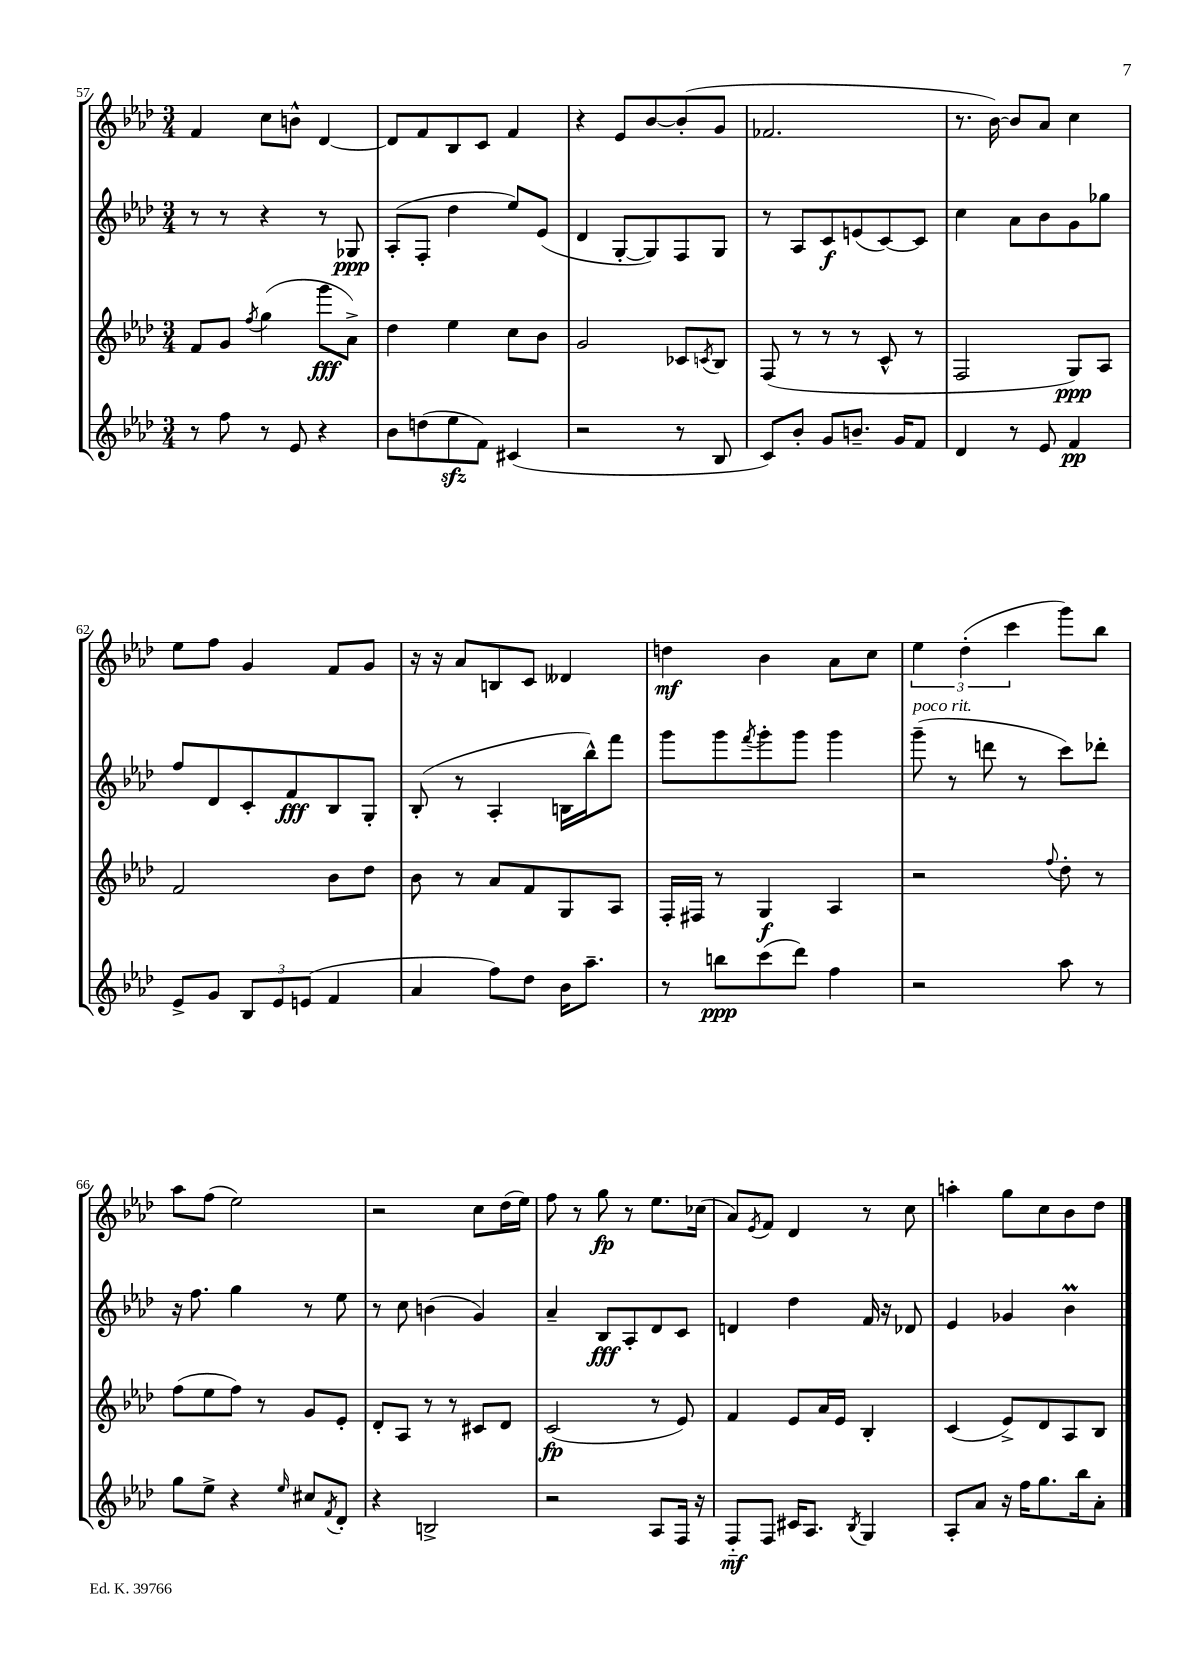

**kern	**kern	**kern	**kern
*staff4	*staff3	*staff2	*staff1
*clefG2	*clefG2	*clefG2	*clefG2
*k[b-e-a-d-]	*k[b-e-a-d-]	*k[b-e-a-d-]	*k[b-e-a-d-]
*M3/4	*M3/4	*M3/4	*M3/4
8r	8f	8r	4f
8ff	8g	8r	.
.	8qff	.	.
8r	(4gg	4r	8cc
8e-	.	.	8b^^
4r	8ggg	8r	[4d-
.	8a-^)	8G-	.
=	=	=	=
8b-	4dd-	(8A-'	8d-]
(8dd	.	8F'	8f
8ee-	4ee-	4dd-	8B-
8f)	.	.	8c
(4c#	8cc	8ee-)	4f
.	8b-	(8e-	.
=	=	=	=
2r	2g	4d-	4r
.	.	[8G'	8e-
.	.	8G])	[8b-
8r	8c-	8F	(8b-']
.	8qc	.	.
8B-	8B-	8G	8g
=	=	=	=
8c)	(8F	8r	2.f-
8b-'	8r	8A-	.
8g	8r	8c	.
8.b~	8r	(8e	.
.	8c^^	[8c)	.
16g	.	.	.
8f	8r	8c]	.
=	=	=	=
4d-	2F	4cc	8.r
.	.	.	[16b-)
8r	.	8a-	8b-]
8e-	.	8b-	8a-
4f	8G)	8g	4cc
.	8A-	8gg-	.
=	=	=	=
8e-^	2f	8ff	8ee-
8g	.	8d-	8ff
12B-	.	8c'	4g
12e-	.	.	.
.	.	8f	.
(12e	.	.	.
4f	8b-	8B-	8f
.	8dd-	8G'	8g
=	=	=	=
4a-	8b-	(8B-'	16r
.	.	.	16r
.	8r	8r	8a-
8ff)	8a-	4A-'	8B
8dd-	8f	.	8c
16b-	8G	16B	4d--
8.aa-~	.	16bb-^^)	.
.	8A-	8fff	.
=	=	=	=
8r	16F'	8ggg	4dd
.	16F#	.	.
8bb	8r	8ggg	.
.	.	8qfff	.
(8ccc	4G	8ggg'	4b-
8ddd-)	.	8ggg	.
4ff	4A-	4ggg	8a-
.	.	.	8cc
=	=	=	=
2r	2r	(8ggg~	6ee-
.	.	8r	.
.	.	.	(6dd-'
.	.	8ddd	.
.	.	.	6ccc
.	.	8r	.
.	8qqff	.	.
8aa-	8dd-'	8ccc)	8ggg)
8r	8r	8ddd-'	8bb-
=	=	=	=
8gg	(8ff	16r	8aa-
.	.	8.ff	.
8ee-^	8ee-	.	(8ff
4r	8ff)	4gg	2ee-)
.	8r	.	.
16qqee-	.	.	.
8cc#	8g	8r	.
8qf	.	.	.
8d-'	8e-'	8ee-	.
=	=	=	=
4r	8d-'	8r	2r
.	8A-	8cc	.
2B^	8r	(4b	.
.	8r	.	.
.	8c#	4g)	8cc
.	8d-	.	(16dd-
.	.	.	16ee-)
=	=	=	=
2r	(2c	4a-~	8ff
.	.	.	8r
.	.	8B-	8gg
.	.	8A-'	8r
8A-	8r	8d-	8.ee-
16F	8e-)	8c	.
16r	.	.	(16cc-
=	=	=	=
8F'~	4f	4d	8a-)
.	.	.	8qe-
8F	.	.	8f
16c#	8e-	4dd-	4d-
8.A-	.	.	.
.	16a-	.	.
.	16e-	.	.
8qB-	.	.	.
4G	4B-'	16f	8r
.	.	16r	.
.	.	8d-	8cc
=	=	=	=
8A-'	(4c	4e-	4aa'
8a-	.	.	.
16r	8e-^)	4g-	8gg
16ff	.	.	.
8.gg	8d-	.	8cc
.	8A-	4b-	8b-
16bb-	.	.	.
8a-'	8B-	.	8dd-
==	==	==	==
*-	*-	*-	*-
